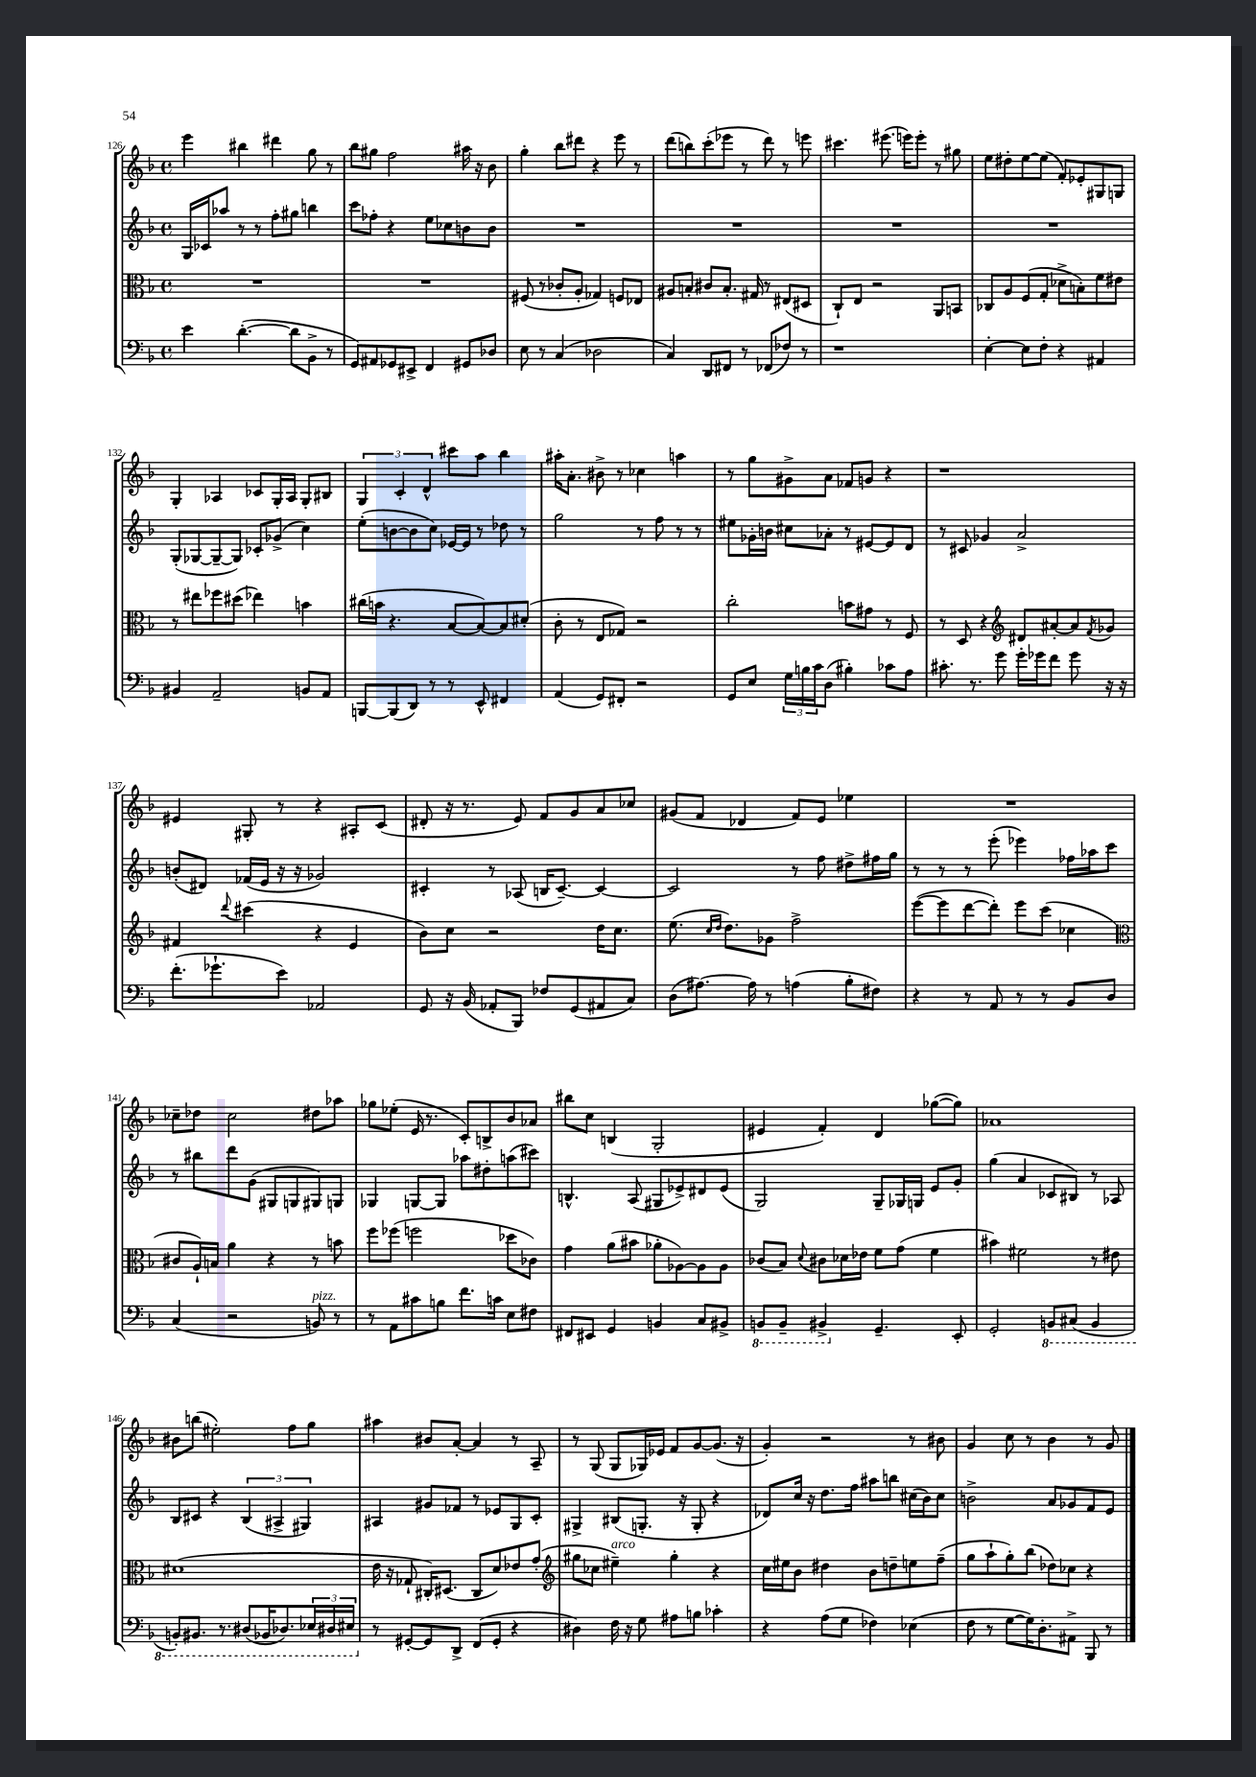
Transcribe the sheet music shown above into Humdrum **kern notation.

**kern	**kern	**kern	**kern
*staff4	*staff3	*staff2	*staff1
*clefF4	*clefC3	*clefG2	*clefG2
*k[b-]	*k[b-]	*k[b-]	*k[b-]
*M4/4	*M4/4	*M4/4	*M4/4
*met(c)	*met(c)	*met(c)	*met(c)
4e	1r	16G	4eee
.	.	16c-	.
.	.	8aa-	.
([4.d'	.	8r	4bb#
.	.	8r	.
.	.	8ff'	4ddd#
8d]	.	8gg#	.
8BB-^	.	4bb	8gg
8r	.	.	8r
=	=	=	=
8GG)	1r	8ccc	8bb-
8AA#	.	8ff-'	8gg#
8GG-	.	4r	2ff
8EE#^	.	.	.
4FF	.	8ee	.
.	.	8cc-	.
8GG#	.	8b	16aa#
.	.	.	16r
8D-	.	8b	8b-
=	=	=	=
8E	(8F#	1r	4gg'
8r	8r	.	.
(4C	8c-'	.	8bb-
.	8A'	.	8ddd#
2D-	4G-)	.	4r
.	8F	.	8eee
.	8E-	.	8r
=	=	=	=
4C)	8A#	1r	(8ddd
.	8B'	.	8bb)
8DD	8c#	.	(8ccc'
8FF#	8.B'	.	8eee-
8r	.	.	8r
.	16G#	.	.
(8FF-	8r	.	8ddd)
8F-)	(8E#	.	8r
8r	8D#	.	8eee
=	=	=	=
1r	8C`)	1r	4.ccc#
.	8E	.	.
.	2r	.	.
.	.	.	(8.eee#
.	.	.	16eee)
.	.	.	8eee'
.	8AA	.	8r
.	8BB	.	8gg#
=	=	=	=
[4E'	8C-	1r	8ee
.	8A	.	8dd#'
8E]	(8F	.	[8ee
8F'	8G'	.	(8ee]
4r	8d-^	.	8f')
.	8B')	.	8e-'
4AA#	8f	.	8G#
.	8e#	.	8G
=	=	=	=
4BB#	8r	(8G'	4G'
.	8ee#	[8G-	.
2AA~	8ff-	8G-~_	4A-
.	(8dd#	8G-])	.
.	4ee-)	8c-'	8c-
.	.	(8g-^	16G'
.	.	.	16A-
8BB	4b	4cc)	8G'
8AA	.	.	8B#
=	=	=	=
[8BBB	(16cc#	(8ee'	6G
.	16b	.	.
(8BBB]	4.r	[8b	.
.	.	.	6c'
8DD)	.	8b]	.
.	.	.	6d^^
8r	.	8cc)	.
8r	[8B-	[16e-	8ccc#
.	.	16e-]	.
8EE^^	8B-_)	8r	8aa
4FF#	8B-]	8dd-	4bb-
.	(8d#'	8r	.
=	=	=	=
(4AA	8c'	2gg	16aa#'
.	.	.	8.a'
.	8r	.	.
8GG)	8E	.	8b#^
8FF#'	8G-)	.	8r
2r	2r	8r	4cc-
.	.	8ff	.
.	.	8r	4aa
.	.	8r	.
=	=	=	=
8GG	2cc'	8ee#	8r
8E	.	16g-'	8gg
.	.	16b	.
24G	.	8cc#	8g#^
24B	.	.	.
24c	.	.	.
(8D	.	8a-'	8a
4B#')	8b	8r	8f-
.	8g#	[8e#	8g
8c-	8r	8e#]	4r
8A	8F	8d	.
=	=	=	=
8.c#'	8r	8r	1r
.	8D	8c#	.
8.r	.	.	.
.	4r	4g-	.
8g	.	.	.
*	*clefG2	*	*
16g'	8d#	2a^	.
16g-	.	.	.
8f	[8a#'	.	.
8g-	8a#]	.	.
.	8qf	.	.
16r	8g-	.	.
16r	.	.	.
=	=	=	=
(8.f'	4f#	(8b'	4e#
.	.	8d#)	.
8.g-`	.	.	.
.	8qqddd	.	.
.	(4ccc#	(16f-	8G#'
.	.	16e	.
8e)	.	16r	8r
.	.	16r	.
2AA-	4r	2g-)	4r
.	4e	.	8A#'
.	.	.	(8c
=	=	=	=
8GG	8b-)	4c#'	8d#'
16r	8cc	.	16r
(16BB-	.	.	8.r
8AA-'	2r	8r	.
8BBB-)	.	(8A-	8e)
8F-	.	16B	8f
.	.	[8.c#~)	.
(8GG	.	.	8g
8AA#	16dd	4c#_	8a
.	8.cc	.	.
8C)	.	.	8cc-
=	=	=	=
(8D	(8.ee	2c#]	(8g#
[8.A#)	.	.	8f
.	16qqcc	.	.
.	16qqdd	.	.
.	8.dd)	.	.
.	.	.	4d-
16A#]	.	.	.
8r	8g-	.	.
(4A	2ff^	8r	8f)
.	.	8ff	8e
8B-'	.	8dd#^	4ee-
8F#)	.	16ff#	.
.	.	16gg	.
=	=	=	=
4r	([8eee	8r	1r
.	8eee]	8r	.
8r	[8ddd	8r	.
8AA	8ddd'])	(8eee'	.
8r	8eee	4eee-)	.
8r	(8ccc	.	.
8BB-	4cc-	16ff-	.
.	.	16aa-	.
8D	.	8ccc	.
=	=	=	=
*	*clefC3	*	*
(4C	8c#	8r	8cc-~
.	16A`)	8bb#	8dd-
.	16B	.	.
2r	4a	8ddd	2cc-
.	.	(8g	.
.	4r	8G#	.
.	.	8G	.
8BB)	8r	8G#)	8dd#
8r	8b	8G	8aa-
=	=	=	=
8r	8ff	4G-	8gg-
8AA	(8ff-	.	(8ee-'
8c#	2ff	[8G	16e
.	.	.	8.r
8B	.	8G]	.
8.f	.	8aa-	8c')
.	.	8dd#'	8B^
16c	.	.	.
8E	8dd-	(8aa	8b-
8F#	8c-)	8ccc#)	8a-
=	=	=	=
8FF#	4g	4.B^^	8bb#
8EE#	.	.	8cc
4GG	(8a	.	(4B
.	8b#	(8A	.
4BB	8a-'	8G#	2G'
.	[8A-)	8e-^)	.
8C	8A-]	8d#	.
8BB#^	8A-	(8e-	.
=	=	=	=
8BBB	(8c-	2G)	4e#
8BBB~	8B-)	.	.
.	8qqd	.	.
4BBB#^	8c#	.	4f')
.	16d-	.	.
.	16e-	.	.
4.GG~	8f	8G~	4d
.	(8g	16G-	.
.	.	16G	.
.	4f	8e	([8gg-
8EE'	.	8g'	8gg-])
=	=	=	=
2GG'	4b#)	(4gg	1a-
.	2f#	4a	.
8BBB	.	8c-	.
(8CC#	.	8B#)	.
4BBB	8r	8r	.
.	8e#	8A-	.
=	=	=	=
8BBB')	(1d#	8B-	8b#
8.BBB#	.	8c#	(8bb
.	.	4r	2ee#')
8.r	.	.	.
(8DD#	.	(6B-	.
16BBB-	.	.	.
.	.	6A#^	.
8.DD-)	.	.	.
.	.	.	8ff
.	.	6G#)	.
24EE-	.	.	8gg
24DD#	.	.	.
24EE#	.	.	.
=	=	=	=
8r	16e	4A#	4aa#
.	16r	.	.
[8GG#'	8G-`	.	.
8GG#]	16C#')	8g#	8b#
.	(8.D#	.	.
8DD^	.	8f-	[8a'
(8FF	8C#	8r	4a]
8GG#'	8d)	8e-	.
4r	8e-	8G	8r
.	(8g'	8c'	8A~
=	=	=	=
*	*clefG2	*	*
4D#)	8gg#	4G#^	8r
.	8cc-	.	(8G
16F	4ee#~)	(8B#	8G
16r	.	.	.
8G	.	8.G'	16G-)
.	.	.	16e-
8A#	4gg#'	.	8f
.	.	16r	.
8B	.	8G'	[8g
4c-'	4r	4r	(8.g]
.	.	.	16r
=	=	=	=
4r	16cc	8d-)	4g')
.	16ee#	.	.
.	8b-	16cc	.
.	.	16r	.
(8A	4dd#	8.dd	2r
8G	.	.	.
.	.	16ff	.
4F-)	8b-	8aa#	.
.	8dd~	8bb	.
(4E-	8ee	(16cc#	8r
.	.	16b-)	.
.	(8ff~	8cc#	8b#
=	=	=	=
8F	8gg	2b^	4g
8r	8aa`	.	.
[8G	8gg')	.	8cc
16G])	(8bb-	.	8r
8.D'	.	.	.
.	8dd-)	8a	4b-
8AA#^	8cc-	8g-	.
8BBB-	4r	8f	8r
8r	.	8e	8g
==	==	==	==
*-	*-	*-	*-
